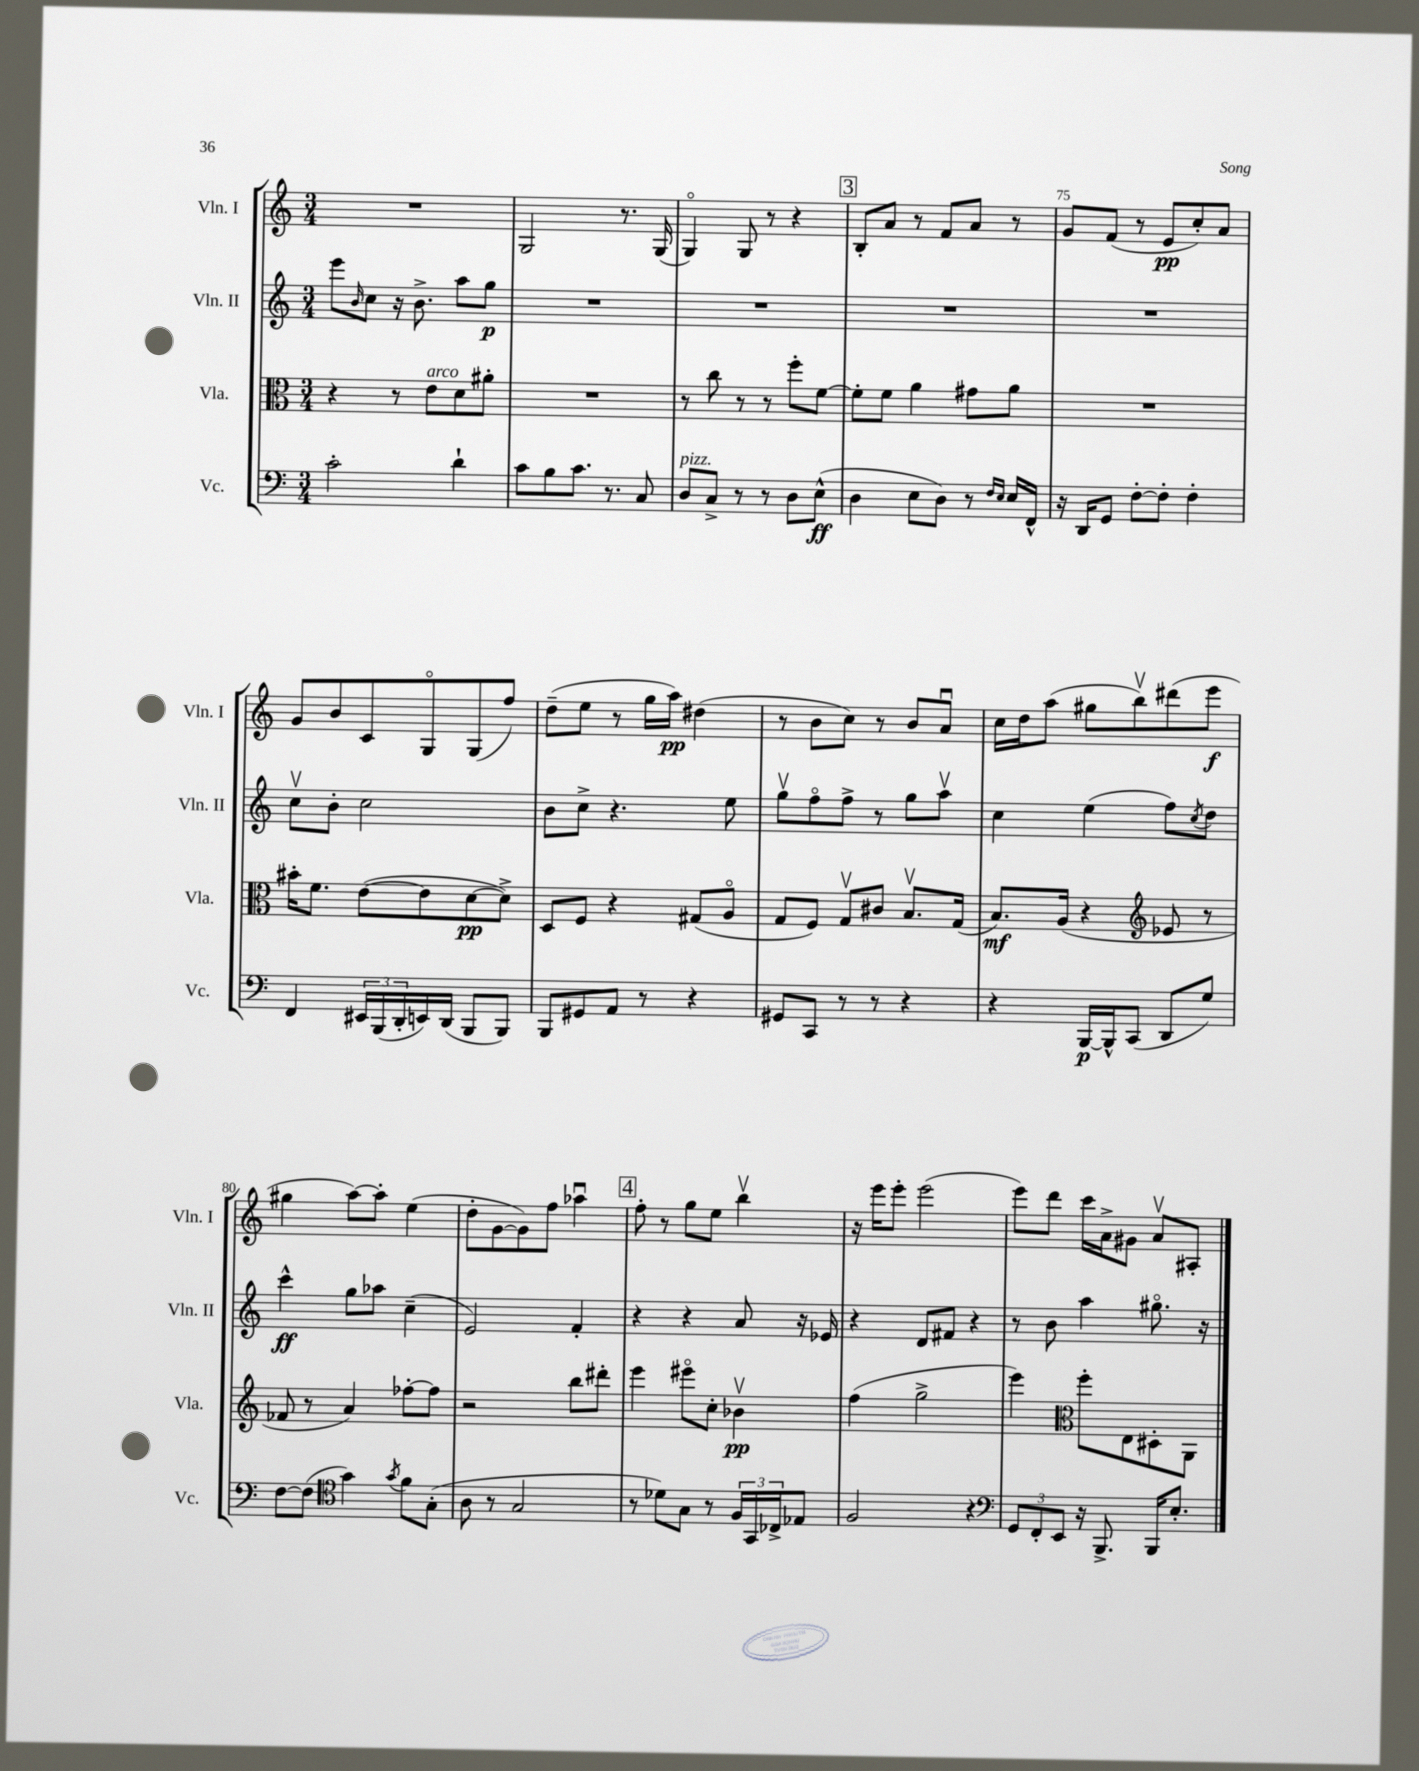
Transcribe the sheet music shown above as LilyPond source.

<<
\new StaffGroup <<
\new Staff = "s0" \with { instrumentName = "Vln. I" shortInstrumentName = "Vln. I" } {
    \clef treble \key c \major \numericTimeSignature \time 3/4
    R2. |
    g2 r8. g16( |
    g4\flageolet) g8 r8 r4 |
    \mark \markup { \box "3" } b8-. a'8 r8 f'8 a'8 r8 |
    g'8 f'8( r8 e'8\pp c''8-.) a'8 |
    g'8 b'8 c'8 g8\flageolet g8( f''8) |
    d''8--( e''8 r8 g''16 a''16\pp) dis''4( |
    r8 b'8 c''8) r8 b'8 a'8\downbow |
    c''16 d''16 a''8( gis''8 b''8\upbow) dis'''8( e'''8\f |
    gis''4 a''8~) a''8-. e''4( |
    d''8-. g'8~ g'8) f''8 aes''4\downbow |
    \mark \markup { \box "4" } f''8-. r8 g''8 e''8 b''4\upbow |
    r16 e'''16 e'''8-. e'''2( |
    e'''8) d'''8 c'''16 a'16-> gis'8 a'8\upbow ais8-. \bar "|." |
}
\new Staff = "s1" \with { instrumentName = "Vln. II" shortInstrumentName = "Vln. II" } {
    \clef treble \key c \major \numericTimeSignature \time 3/4
    e'''8 \grace { b'16 } c''8 r16 b'8.-> a''8 g''8\p |
    R2. |
    R2. |
    \mark \markup { \box "3" } R2. |
    R2. |
    c''8\upbow b'8-. c''2 |
    b'8 c''8-> r4. e''8 |
    g''8\upbow f''8\flageolet f''8-> r8 g''8 a''8\upbow |
    c''4 e''4( f''8) \acciaccatura { c''8 } d''8 |
    c'''4-^\ff g''8 aes''8 c''4--( |
    e'2) f'4-. |
    \mark \markup { \box "4" } r4 r4 a'8 r16 ees'16 |
    r4 d'8 fis'8 r4 |
    r8 b'8 a''4 gis''8.\flageolet r16 \bar "|." |
}
\new Staff = "s2" \with { instrumentName = "Vla." shortInstrumentName = "Vla." } {
    \clef alto \key c \major \numericTimeSignature \time 3/4
    r4 r8 e'8^\markup { \italic "arco" } d'8 ais'8-. |
    R2. |
    r8 c''8 r8 r8 f''8-. f'8~ |
    \mark \markup { \box "3" } f'8-. f'8 a'4 gis'8 a'8 |
    R2. |
    bis'16-. f'8. e'8~( e'8 d'8~\pp d'8->) |
    d8 f8 r4 gis8( a8\flageolet |
    g8 f8) g8\upbow cis'8 b8.\upbow g16( |
    b8.\mf) a16( r4 \clef treble ees'8 r8 |
    fes'8 r8 a'4) fes''8~-. fes''8 |
    r2 b''8 dis'''8-. |
    \mark \markup { \box "4" } e'''4 eis'''8\flageolet c''8-. bes'4\upbow\pp |
    f''4( g''2-> |
    e'''4) \clef alto f''8-. e8 dis8-. a,8 \bar "|." |
}
\new Staff = "s3" \with { instrumentName = "Vc." shortInstrumentName = "Vc." } {
    \clef bass \key c \major \numericTimeSignature \time 3/4
    c'2-. d'4-! |
    c'8 b8 c'8. r8. c8 |
    d8^\markup { \italic "pizz." } c8-> r8 r8 d8 e8-^\ff( |
    \mark \markup { \box "3" } d4 e8 d8) r8 \grace { f16 e16 } e16 f,16-^ |
    r16 d,16 g,8 f8~-. f8-. f4-. |
    f,4 \tuplet 3/2 { eis,16 b,,16( d,16-. } e,16) d,16( b,,8 b,,8) |
    b,,8 gis,8 a,8 r8 r4 |
    gis,8 c,8 r8 r8 r4 |
    r4 b,,16~\p b,,16-^ c,8( d,8 g8) |
    f8~ f8( \clef tenor g'4) \acciaccatura { g'8 } f'8 g8-.( |
    a8 r8 g2 |
    \mark \markup { \box "4" } r8 des'8) g8 r8 \tuplet 3/2 { f16 g,16 ces16-> } ees8 |
    f2 r4 |
    \clef bass \tuplet 3/2 { g,8 f,8-. e,8 } r16 b,,8.-> b,,16 e8.-. \bar "|." |
}
>>
>>
\layout { \context { \Score currentBarNumber = #71 \override BarNumber.break-visibility = ##(#f #t #t) barNumberVisibility = #(every-nth-bar-number-visible 5) } }
